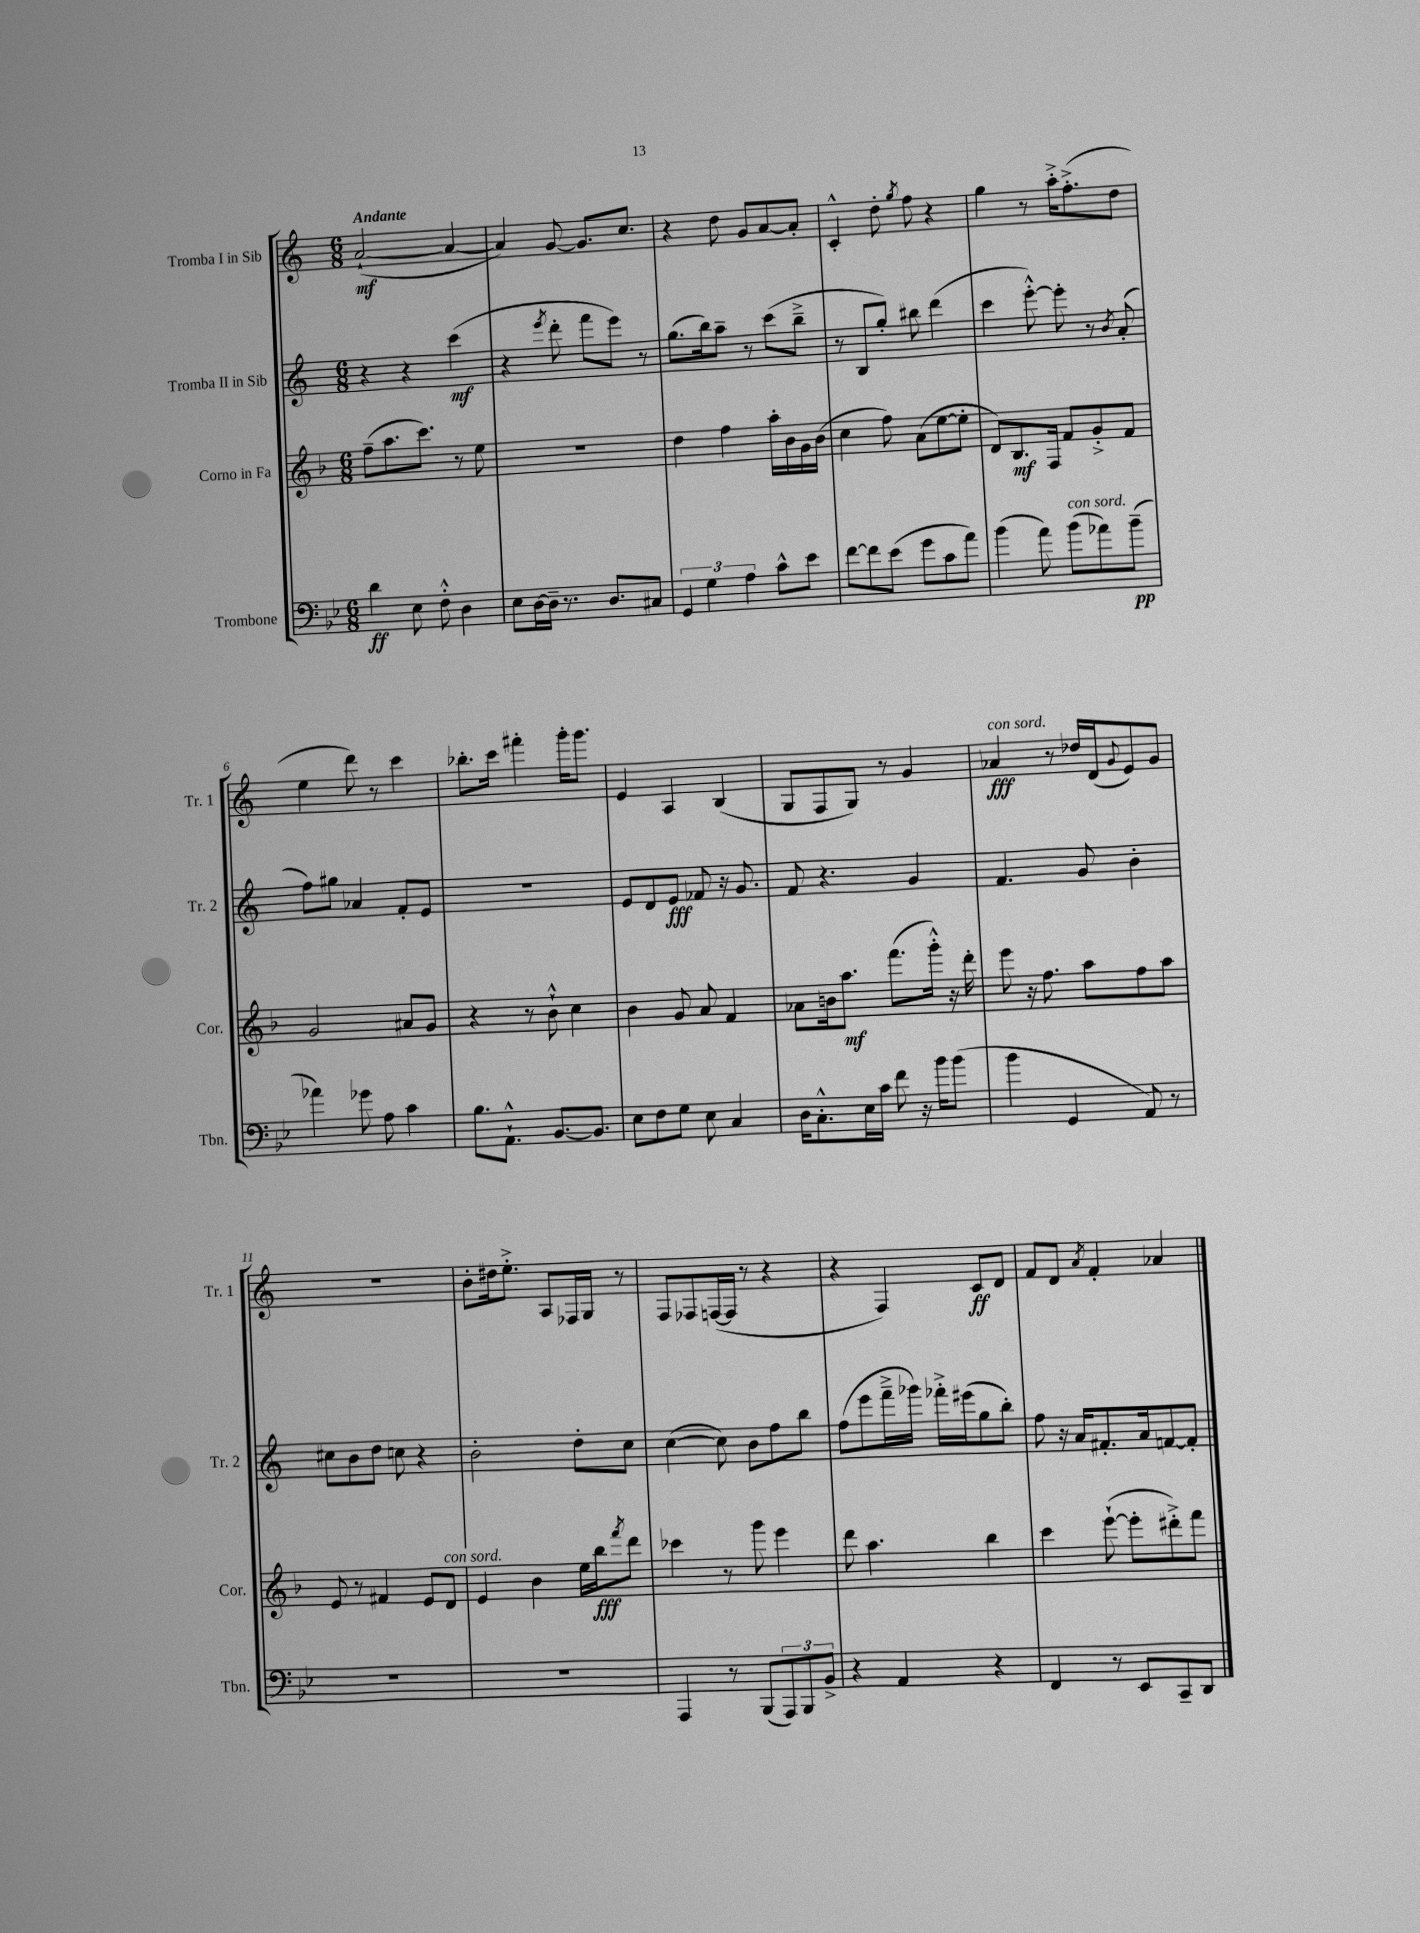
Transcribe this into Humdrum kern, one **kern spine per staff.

**kern	**kern	**kern	**kern
*staff4	*staff3	*staff2	*staff1
*clefF4	*clefG2	*clefG2	*clefG2
*k[b-e-]	*k[b-]	*k[]	*k[]
*M6/8	*M6/8	*M6/8	*M6/8
4d\	(8ff~\L	4r	([2a`/
.	8.aa\	.	.
8E-\	.	4r	.
.	8.ccc\J)	.	.
8F'^^\	.	.	.
4D\	8r	(4ccc\	4a/_
.	8ee\	.	.
=	=	=	=
8E-\L	2.r	4r	4a/])
[16D\L	.	.	.
16D~\]JJ	.	.	.
.	.	8qeee/	.
8.r	.	8ddd'\	[8g/
.	.	8fff\L	8.g/]L
8.D/L	.	.	.
.	.	8eee\J)	.
.	.	.	8.cc/J
8C#/J	.	8r	.
=	=	=	=
6GG/	4dd\	(8.gg\L	4r
6G\	.	.	.
.	.	16bb\k)	.
.	4ff\	8aa~\J	8dd\
6A\	.	.	.
.	.	8r	8g/L
8c^^\L	16aa'\LL	(8ccc\L	[8a/
.	16b-\	.	.
8e-\J	16g\	8bb~^\J	8a'/]J
.	(16b-\JJ	.	.
=	=	=	=
[8f\L	4cc\	8r	4c'^^/
8f\]	.	8B/L	.
(8e-\J	8ff\)	8gg'/J)	8dd'\
.	.	.	8qgg/
8g\L	(8a\L	8bb#\	8ff\
8c\	[8ee\	(4ddd\	4r
8a\J)	8ee'\]J	.	.
=	=	=	=
(4b-\	8d/L)	4ccc\	4gg\
.	8.B-/	.	.
8a\)	.	[8eee'^^\)	8r
.	16F/Jk	.	.
(8b-\L	8f/L	8eee'\]	16aa'^\LK
.	.	.	(8.ff'^\
8a-\)	8g'^/	8r	.
.	.	8qb/	.
(8b-~\J	8f/J	(8a'/	8dd\J
=	=	=	=
4a-\)	2g/	8ff\L)	4ee\
.	.	8gg#\J	.
8g-\	.	4a-/	8ddd\)
8A\	.	.	8r
4c\	8a#/L	8f'/L	4ccc\
.	8g/J	8e/J	.
=	=	=	=
8.B-\L	4r	2.r	8.bb-'\L
8.AA`^^\J	.	.	16ccc\Jk
.	8r	.	4fff#'\
[8.BB-/L	8b-`^^\	.	.
.	4cc\	.	16ggg'\LK
8.BB-/]J	.	.	8.ggg\J
=	=	=	=
8E-\L	4b-\	8e/L	4e/
8F\	.	8d/	.
8G\J	8g/	8e/J	4A/
8E-\	8a/	8f-/	.
4C/	4f/	16r	(4B/
.	.	8.g/	.
=	=	=	=
16D\LK	8a-\L	8f/	8G/L
8.C'^^\	.	.	.
.	16b\k	4.r	8F/
.	8.aa\J	.	.
16E-\L	.	.	8G/J)
16c\JJ	.	.	.
8f\	(8.fff\L	.	8r
16r	.	4g/	4g/
16b-\LK	16ggg'^^\Jk)	.	.
(8b-\J	16r	.	.
.	16ddd'\	.	.
=	=	=	=
4b-\	8eee\	4.f/	4a-/
.	16r	.	.
.	8.ff\	.	.
4GG/	.	.	8r
.	8aa\L	8g/	16dd-/LL
.	.	.	(16d/J
.	.	.	8qqg/
8AA/)	8ff\	4b'\	8e/)
8r	8aa\J	.	8g/J
=	=	=	=
2.r	8e/	8cc#\L	2.r
.	8r	8b\	.
.	4f#/	8dd\J	.
.	.	8cc\	.
.	8e/L	4r	.
.	8d/J	.	.
=	=	=	=
2.r	4e/	2b'\	8b'\L
.	.	.	16dd#\k
.	.	.	8.ee'^\J
.	4b-\	.	.
.	.	.	8A/L
.	16ee\LL	8dd'\L	16F-/L
.	16bb-\J	.	16G/JJ
.	8qfff/	.	.
.	8ddd\J	8cc\J	8r
=	=	=	=
4AAA/	4ccc-\	([4cc\	8F/L
.	.	.	8F-/
8r	8r	8cc\])	([16F/L
.	.	.	16F/]JJ
(8BBB-/L	8ggg\	8b\L	8r
12AAA/)	4eee\	8ff\	4r
12BBB-/	.	.	.
.	.	8bb\J	.
12BB-^/J	.	.	.
=	=	=	=
4r	8ddd\	(8ff\L	4r
.	4.aa\	8eee\	.
4AA/	.	16fff~^\L	4F/)
.	.	16ggg-\JJ)	.
.	.	16fff-'^\LL	.
.	.	(16eee#\J	.
4r	4bb-\	8gg\	8c/L
.	.	8bb'\J)	8d/J
=	=	=	=
4FF/	4ccc\	8ff\	8f/L
.	.	16r	8d/J
.	.	16a/LK	.
.	.	.	8qa/
8r	([8eee`\	8.f#'/	4f'/
8EE-/L	8eee'\]L	.	.
.	.	16a/k	.
8CC~/	8ddd#'^\)	[8f/	4a-/
8DD/J	8fff\J	8f'/]J	.
==	==	==	==
*-	*-	*-	*-
